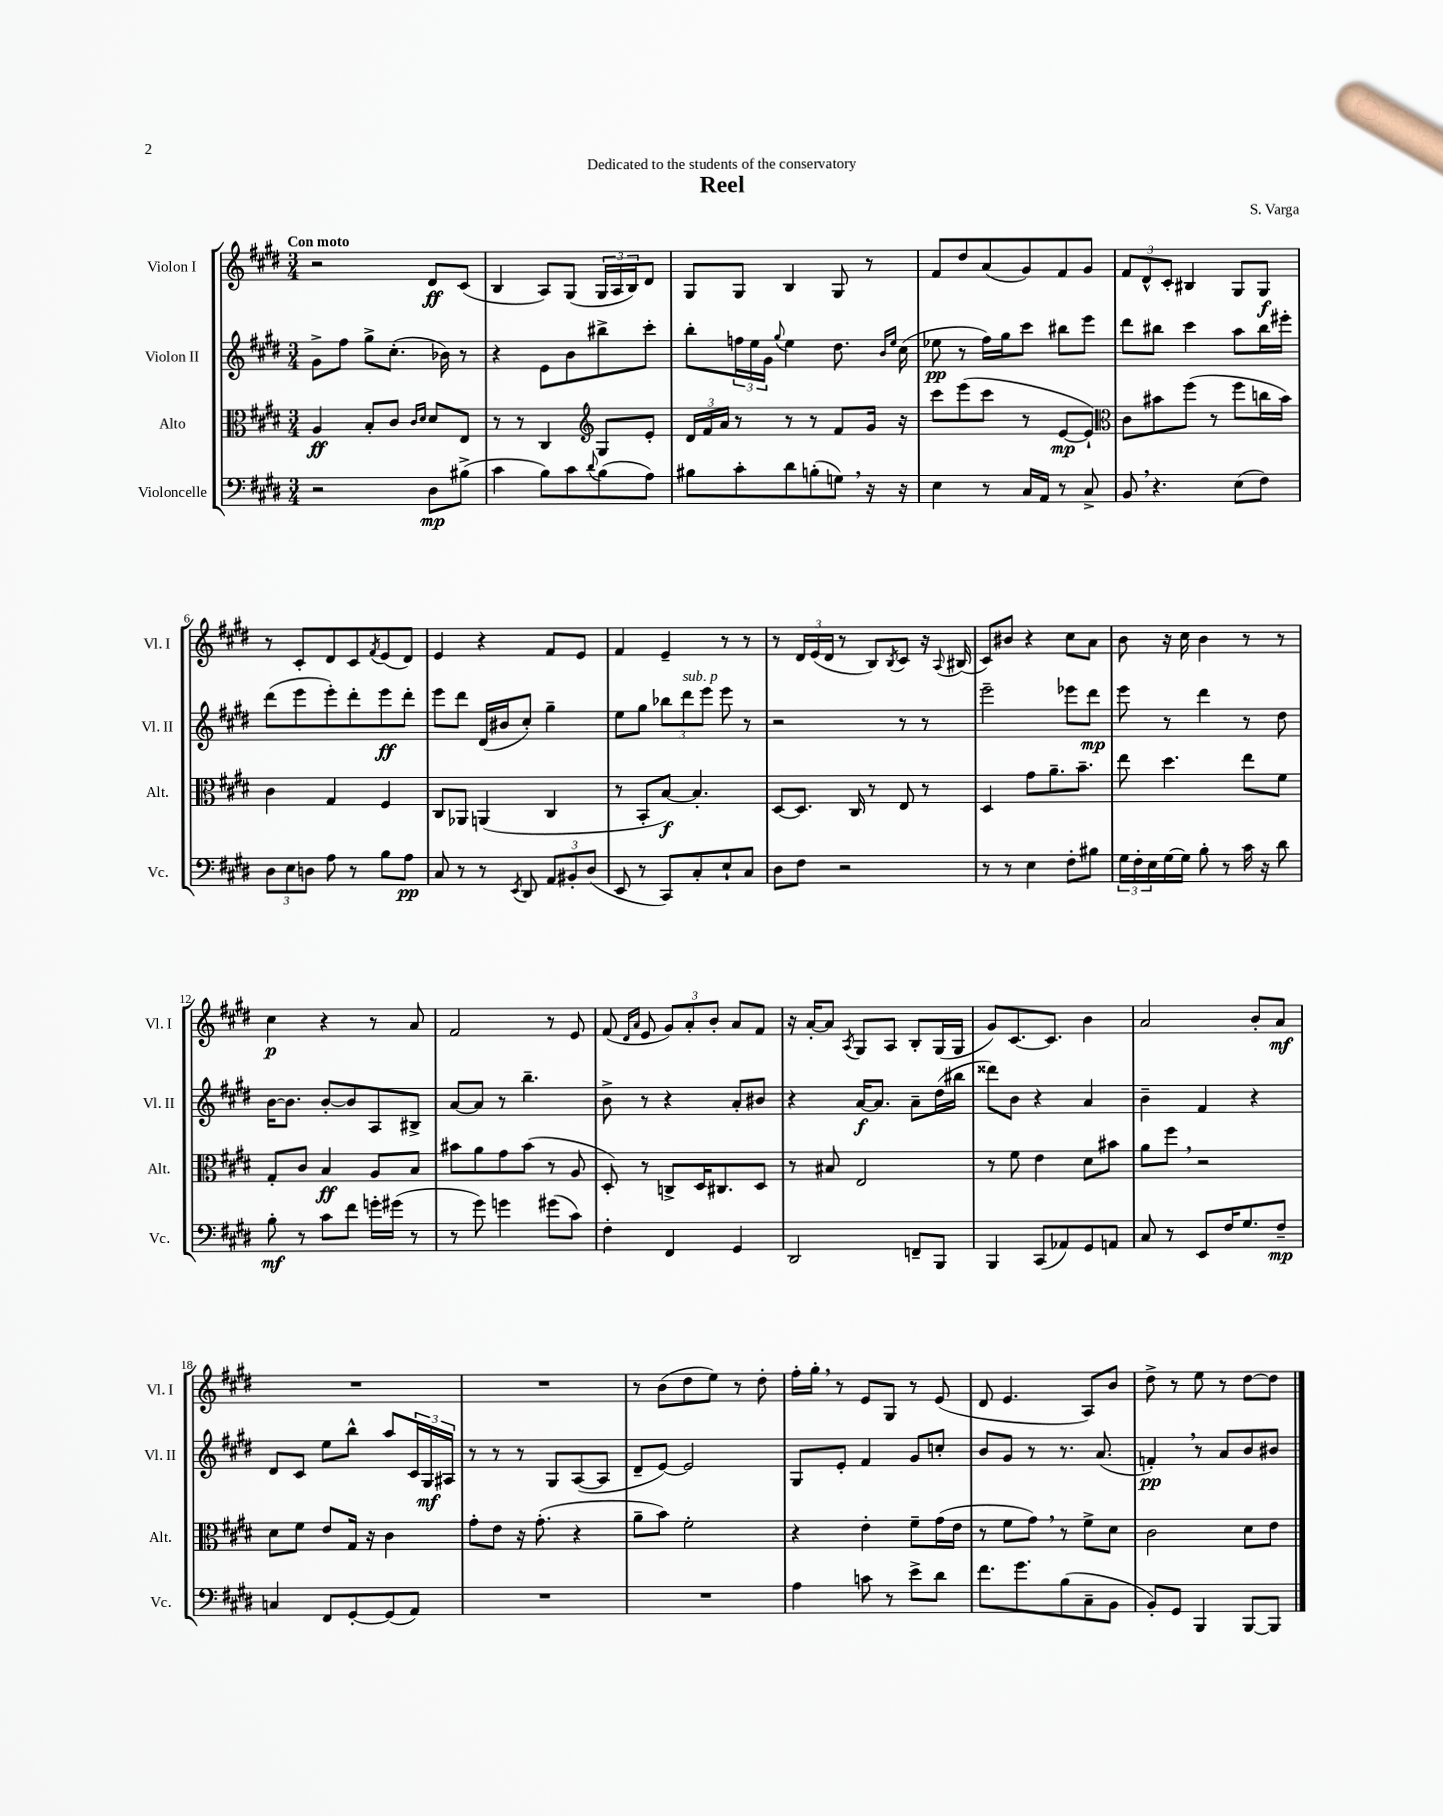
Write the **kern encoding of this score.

**kern	**dynam	**kern	**dynam	**kern	**dynam	**kern	**dynam
*part4	*part4	*part3	*part3	*part2	*part2	*part1	*part1
*staff4	*staff4	*staff3	*staff3	*staff2	*staff2	*staff1	*staff1
*I"Violoncelle	*	*I"Alto	*	*I"Violon II	*	*I"Violon I	*
*I'Vc.	*	*I'Alt.	*	*I'Vl. II	*	*I'Vl. I	*
*clefF4	*	*clefC3	*	*clefG2	*	*clefG2	*
*k[f#c#g#d#]	*	*k[f#c#g#d#]	*	*k[f#c#g#d#]	*	*k[f#c#g#d#]	*
*M3/4	*	*M3/4	*	*M3/4	*	*M3/4	*
=1	=1	=1	=1	=1	=1	=1	=1
!	!	!	!	!	!	!LO:TX:a:B:t=Con moto	!
2r	.	4A/	ff	8g#^\L	.	2r	.
.	.	.	.	8ff#\J	.	.	.
.	.	8B'/L	.	8gg#^\L	.	.	.
.	.	8c#/J	.	(8.cc#'\J	.	.	.
.	.	16qqc#/LL	.	.	.	.	.
.	.	16qqd#/JJ	.	.	.	.	.
8D#\L	mp	8d#/L	.	.	.	8d#/L	ff
.	.	.	.	16b-X\)	.	.	.
(8B#X^\J	.	8E/J	.	8r	.	(8c#/J	.
=2	=2	=2	=2	=2	=2	=2	=2
4c#\	.	8r	.	4r	.	4B/	.
.	.	8r	.	.	.	.	.
8B\L)	.	4C#/	.	8e\L	.	8A/L)	.
8c#\	.	.	.	8b\	.	(8G#/J	.
8qqd#/	.	.	.	.	.	.	.
*	*	*clefG2	*	*	*	*	*
(8B\	.	8G#/L	.	8bb#X^\	.	24G#/LL	.
.	.	.	.	.	.	24A/	.
.	.	.	.	.	.	24B/J)	.
8A\J)	.	8e'/J	.	8ccc#'\J	.	8d#/J	.
=3	=3	=3	=3	=3	=3	=3	=3
8B#X\L	.	24d#/LL	.	8bb'\L	.	8G#/L	.
.	.	24f#/	.	.	.	.	.
.	.	24a/JJ	.	.	.	.	.
8c#'\	.	8r	.	24ffn\L	.	8G#/J	.
.	.	.	.	24ee\	.	.	.
.	.	.	.	24g#\JJ	.	.	.
.	.	.	.	8qqgg#/	.	.	.
8d#\	.	8r	.	4ee\	.	4B/	.
(8Bn'\	.	8r	.	.	.	.	.
8Gn,\J)	.	8f#/L	.	8.dd#\	.	8G#/	.
16r	.	16g#/Jk	.	.	.	8r	.
.	.	.	.	16qqb/LL	.	.	.
.	.	.	.	16qqee/JJ	.	.	.
16r	.	16r	.	(16cc#\	.	.	.
=4	=4	=4	=4	=4	=4	=4	=4
4E\	.	8ccc#\L	.	8ee-X\	pp	8f#/L	.
.	.	(8eee\	.	8r	.	8dd#/	.
8r	.	8ccc#\J	.	16ff#\LL)	.	(8a/	.
.	.	.	.	16gg#\J	.	.	.
16C#/LL	.	8r	.	8ccc#\J	.	8g#/)	.
16AA/JJ	.	.	.	.	.	.	.
8r	.	[8e/L	mp	8bb#X\L	.	8f#/	.
8C#^/	.	8e`/J])	.	8eee\J	.	8g#/J	.
=5	=5	=5	=5	=5	=5	=5	=5
*	*	*clefC3	*	*	*	*	*
8BB,/	.	8c#\L	.	8ddd#\L	.	12f#/L	.
.	.	.	.	.	.	12d#^^/	.
4.r	.	8b#X\	.	8bb#X\J	.	.	.
.	.	.	.	.	.	12c#'/J	.
.	.	(8ff#\J	.	4ccc#\	.	4B#X/	.
.	.	8r	.	.	.	.	.
(8E\L	.	8ff#\L	.	8aa\L	.	8G#/L	.
8F#\J)	.	16ccn\L	.	16bb#\L	.	8G#/J	f
.	.	16b#\JJ)	.	16eee#X'\JJ	.	.	.
!!LO:LB:g=z
=6	=6	=6	=6	=6	=6	=6	=6
12D#\L	.	4c#\	.	(8ddd#\L	.	8r	.
12E\	.	.	.	.	.	.	.
.	.	.	.	8eee\	.	8c#'/L	.
12Dn\J	.	.	.	.	.	.	.
8A\	.	4G#/	.	8eee'\)	.	8d#/	.
8r	.	.	.	8ddd#'\	.	8c#/	.
.	.	.	.	.	.	8qf#/	.
8B\L	.	4F#/	.	8eee\	ff	(8e/	.
8A\J	pp	.	.	8ddd#'\J	.	8d#/J)	.
=7	=7	=7	=7	=7	=7	=7	=7
8C#/	.	8C#/L	.	8eee\L	.	4e/	.
8r	.	8AA-X/J	.	8ddd#\J	.	.	.
8r	.	(4AAn/	.	(16d#/LL	.	4r	.
.	.	.	.	16b#X/J	.	.	.
8qEE/	.	.	.	.	.	.	.
8DD#/	.	.	.	8cc#'/J)	.	.	.
12AA/L	.	4C#/	.	4gg#~\	.	8f#/L	.
12BB#X'/	.	.	.	.	.	.	.
.	.	.	.	.	.	8e/J	.
(12D#/J	.	.	.	.	.	.	.
=8	=8	=8	=8	=8	=8	=8	=8
8EE/	.	8r	.	8ee\L	.	4f#/	.
8r	.	8BB'/L	.	8gg#\J	.	.	.
8CC#/L)	.	[8B/J)	f	12bb-X\L	.	4e~/	.
!	!	!	!	!LO:TX:a:i:t=sub. p	!	!	!
.	.	.	.	12ddd#\	.	.	.
8C#'/	.	4.B'/]	.	.	.	.	.
.	.	.	.	12eee\J	.	.	.
8E`/	.	.	.	8eee\	.	8r	.
8C#/J	.	.	.	8r	.	8r	.
=9	=9	=9	=9	=9	=9	=9	=9
8D#\L	.	[8D#/L	.	2r	.	8r	.
8F#\J	.	8.D#/J]	.	.	.	24d#/LL	.
.	.	.	.	.	.	(24e/	.
.	.	.	.	.	.	24d#/JJ	.
2r	.	.	.	.	.	8r	.
.	.	16C#/	.	.	.	.	.
.	.	8r	.	.	.	8B/L)	.
.	.	.	.	.	.	8qB/	.
.	.	8E/	.	8r	.	8c#/J	.
.	.	8r	.	8r	.	16r	.
.	.	.	.	.	.	8qqA/	.
.	.	.	.	.	.	(16B#X/	.
=10	=10	=10	=10	=10	=10	=10	=10
8r	.	4D#/	.	2eee~\	.	8c#/L)	.
8r	.	.	.	.	.	8b#X/J	.
4E\	.	8g#\L	.	.	.	4r	.
.	.	8.a~\	.	.	.	.	.
8F#'\L	.	.	.	8eee-X\L	.	8cc#\L	.
.	.	8.b~\J	.	.	.	.	.
8B#X\J	.	.	.	8ddd#\J	mp	8a\J	.
=11	=11	=11	=11	=11	=11	=11	=11
24G#\LL	.	8ee\	.	8eee\	.	8b\	.
24F#'\	.	.	.	.	.	.	.
24E\	.	.	.	.	.	.	.
[16G#\	.	4.dd#\	.	8r	.	16r	.
16G#\JJ]	.	.	.	.	.	16cc#\	.
8B'\	.	.	.	4ddd#\	.	4b\	.
8r	.	.	.	.	.	.	.
16c#\	.	8ee\L	.	8r	.	8r	.
16r	.	.	.	.	.	.	.
8d#\	.	8f#\J	.	8dd#\	.	8r	.
!!LO:LB:g=z
=12	=12	=12	=12	=12	=12	=12	=12
8B'\	mf	8G#'/L	.	[16b\KL	.	4cc#\	p
.	.	.	.	8.b\J]	.	.	.
8r	.	8c#/J	.	.	.	.	.
8c#\L	.	4B/	ff	[8b'/L	.	4r	.
8f#\J	.	.	.	8b/]	.	.	.
16gn'\LL	.	8A/L	.	8A/	.	8r	.
(16g#X\JJ	.	.	.	.	.	.	.
8r	.	8B/J	.	8B#X^/J	.	8a/	.
=13	=13	=13	=13	=13	=13	=13	=13
8r	.	8b#X\L	.	[8a/L	.	2f#/	.
8g#\)	.	8a\	.	8a/J]	.	.	.
4gn\	.	8g#\	.	8r	.	.	.
.	.	(8b#\J	.	4.bb~\	.	.	.
(8g#X\L	.	8r	.	.	.	8r	.
8c#\J)	.	8A/	.	.	.	8e/	.
=14	=14	=14	=14	=14	=14	=14	=14
4F#'\	.	8D#'/)	.	8b^\	.	(8f#/	.
.	.	.	.	.	.	16qqd#/LL	.
.	.	.	.	.	.	16qqa/JJ	.
.	.	8r	.	8r	.	8e/	.
4FF#/	.	8Cn^/L	.	4r	.	12g#/L)	.
.	.	.	.	.	.	12a'/	.
.	.	16D#/K	.	.	.	.	.
.	.	.	.	.	.	12b'/J	.
.	.	8.C#X/	.	.	.	.	.
4GG#/	.	.	.	8a'/L	.	8a/L	.
.	.	8D#/J	.	8b#X/J	.	8f#/J	.
=15	=15	=15	=15	=15	=15	=15	=15
2DD#/	.	8r	.	4r	.	16r	.
.	.	.	.	.	.	[16a'/KL	.
.	.	8B#X/	.	.	.	8a/J]	.
.	.	.	.	.	.	8qA/	.
.	.	2E/	.	[16a/KL	f	8G#/L	.
.	.	.	.	8.a/J]	.	.	.
.	.	.	.	.	.	8A/J	.
8FFn~/L	.	.	.	8a~\L	.	8B'/L	.
8BBB/J	.	.	.	(16dd#\L	.	(16G#/L	.
.	.	.	.	16bb#X\JJ	.	16G#/JJ	.
=16	=16	=16	=16	=16	=16	=16	=16
4BBB/	.	8r	.	8ddd##X\L)	.	8g#/L)	.
.	.	8f#\	.	8b\J	.	[8.c#/	.
(8CC#/L	.	4e\	.	4r	.	.	.
.	.	.	.	.	.	8.c#/J]	.
8AA-X/)	.	.	.	.	.	.	.
8GG#/	.	8d#\L	.	4a/	.	4b\	.
8AAn/J	.	8b#X\J	.	.	.	.	.
=17	=17	=17	=17	=17	=17	=17	=17
8C#/	.	8a\L	.	4b~\	.	2a/	.
8r	.	8ff#,\J	.	.	.	.	.
8EE/L	.	2r	.	4f#/	.	.	.
16F#/K	.	.	.	.	.	.	.
8.G#/	.	.	.	.	.	.	.
.	.	.	.	4r	.	8b'/L	.
8F#~/J	mp	.	.	.	.	8a/J	mf
!!LO:LB:g=z
=18	=18	=18	=18	=18	=18	=18	=18
4Cn/	.	8d#\L	.	8d#/L	.	2.r	.
.	.	8f#\J	.	8c#/J	.	.	.
8FF#/L	.	8e/L	.	8ee\L	.	.	.
[8GG#'/	.	16G#/Jk	.	8bb^^\J	.	.	.
.	.	16r	.	.	.	.	.
(8GG#/]	.	4c#\	.	8aa/L	.	.	.
8AA/J)	.	.	.	24c#/L	.	.	.
.	.	.	.	24G#/	mf	.	.
.	.	.	.	24A#X/JJ	.	.	.
=19	=19	=19	=19	=19	=19	=19	=19
2.r	.	8g#'\L	.	8r	.	2.r	.
.	.	8e\J	.	8r	.	.	.
.	.	16r	.	8r	.	.	.
.	.	(8.g#'\	.	.	.	.	.
.	.	.	.	8G#/L	.	.	.
.	.	4r	.	([8A/	.	.	.
.	.	.	.	8A/J]	.	.	.
=20	=20	=20	=20	=20	=20	=20	=20
2.r	.	8a~\L	.	8d#~/L	.	8r	.
.	.	8b\J)	.	[8e/J)	.	(8b\L	.
.	.	2f#'\	.	2e/]	.	8dd#\	.
.	.	.	.	.	.	8ee\J)	.
.	.	.	.	.	.	8r	.
.	.	.	.	.	.	8dd#'\	.
=21	=21	=21	=21	=21	=21	=21	=21
4A\	.	4r	.	8G#/L	.	16ff#'\LL	.
.	.	.	.	.	.	16gg#',\JJ	.
.	.	.	.	8e'/J	.	8r	.
8cn\	.	4e'\	.	4f#/	.	8e/L	.
8r	.	.	.	.	.	8G#/J	.
8e^\L	.	8f#~\L	.	8g#/L	.	8r	.
8d#\J	.	(16g#\L	.	8ccn'/J	.	(8e/	.
.	.	16e\JJ	.	.	.	.	.
=22	=22	=22	=22	=22	=22	=22	=22
8.f#\L	.	8r	.	8b/L	.	8d#/	.
.	.	8f#\L	.	8g#/J	.	4.e/	.
8.g#\	.	.	.	.	.	.	.
.	.	8g#,\J)	.	8r	.	.	.
(8B\	.	8r	.	8.r	.	.	.
8C#~\	.	8f#^\L	.	.	.	8A/L)	.
.	.	.	.	(8.a/	.	.	.
8BB\J	.	8d#\J	.	.	.	8b/J	.
=23	=23	=23	=23	=23	=23	=23	=23
8BB'/L)	.	2c#\	.	4fn',/)	pp	8dd#^\	.
8GG#/J	.	.	.	.	.	8r	.
4BBB/	.	.	.	8r	.	8ee\	.
.	.	.	.	8a/L	.	8r	.
[8BBB/L	.	8d#\L	.	8b/	.	[8dd#\L	.
8BBB/J]	.	8e\J	.	8b#X/J	.	8dd#\J]	.
==	==	==	==	==	==	==	==
*-	*-	*-	*-	*-	*-	*-	*-
